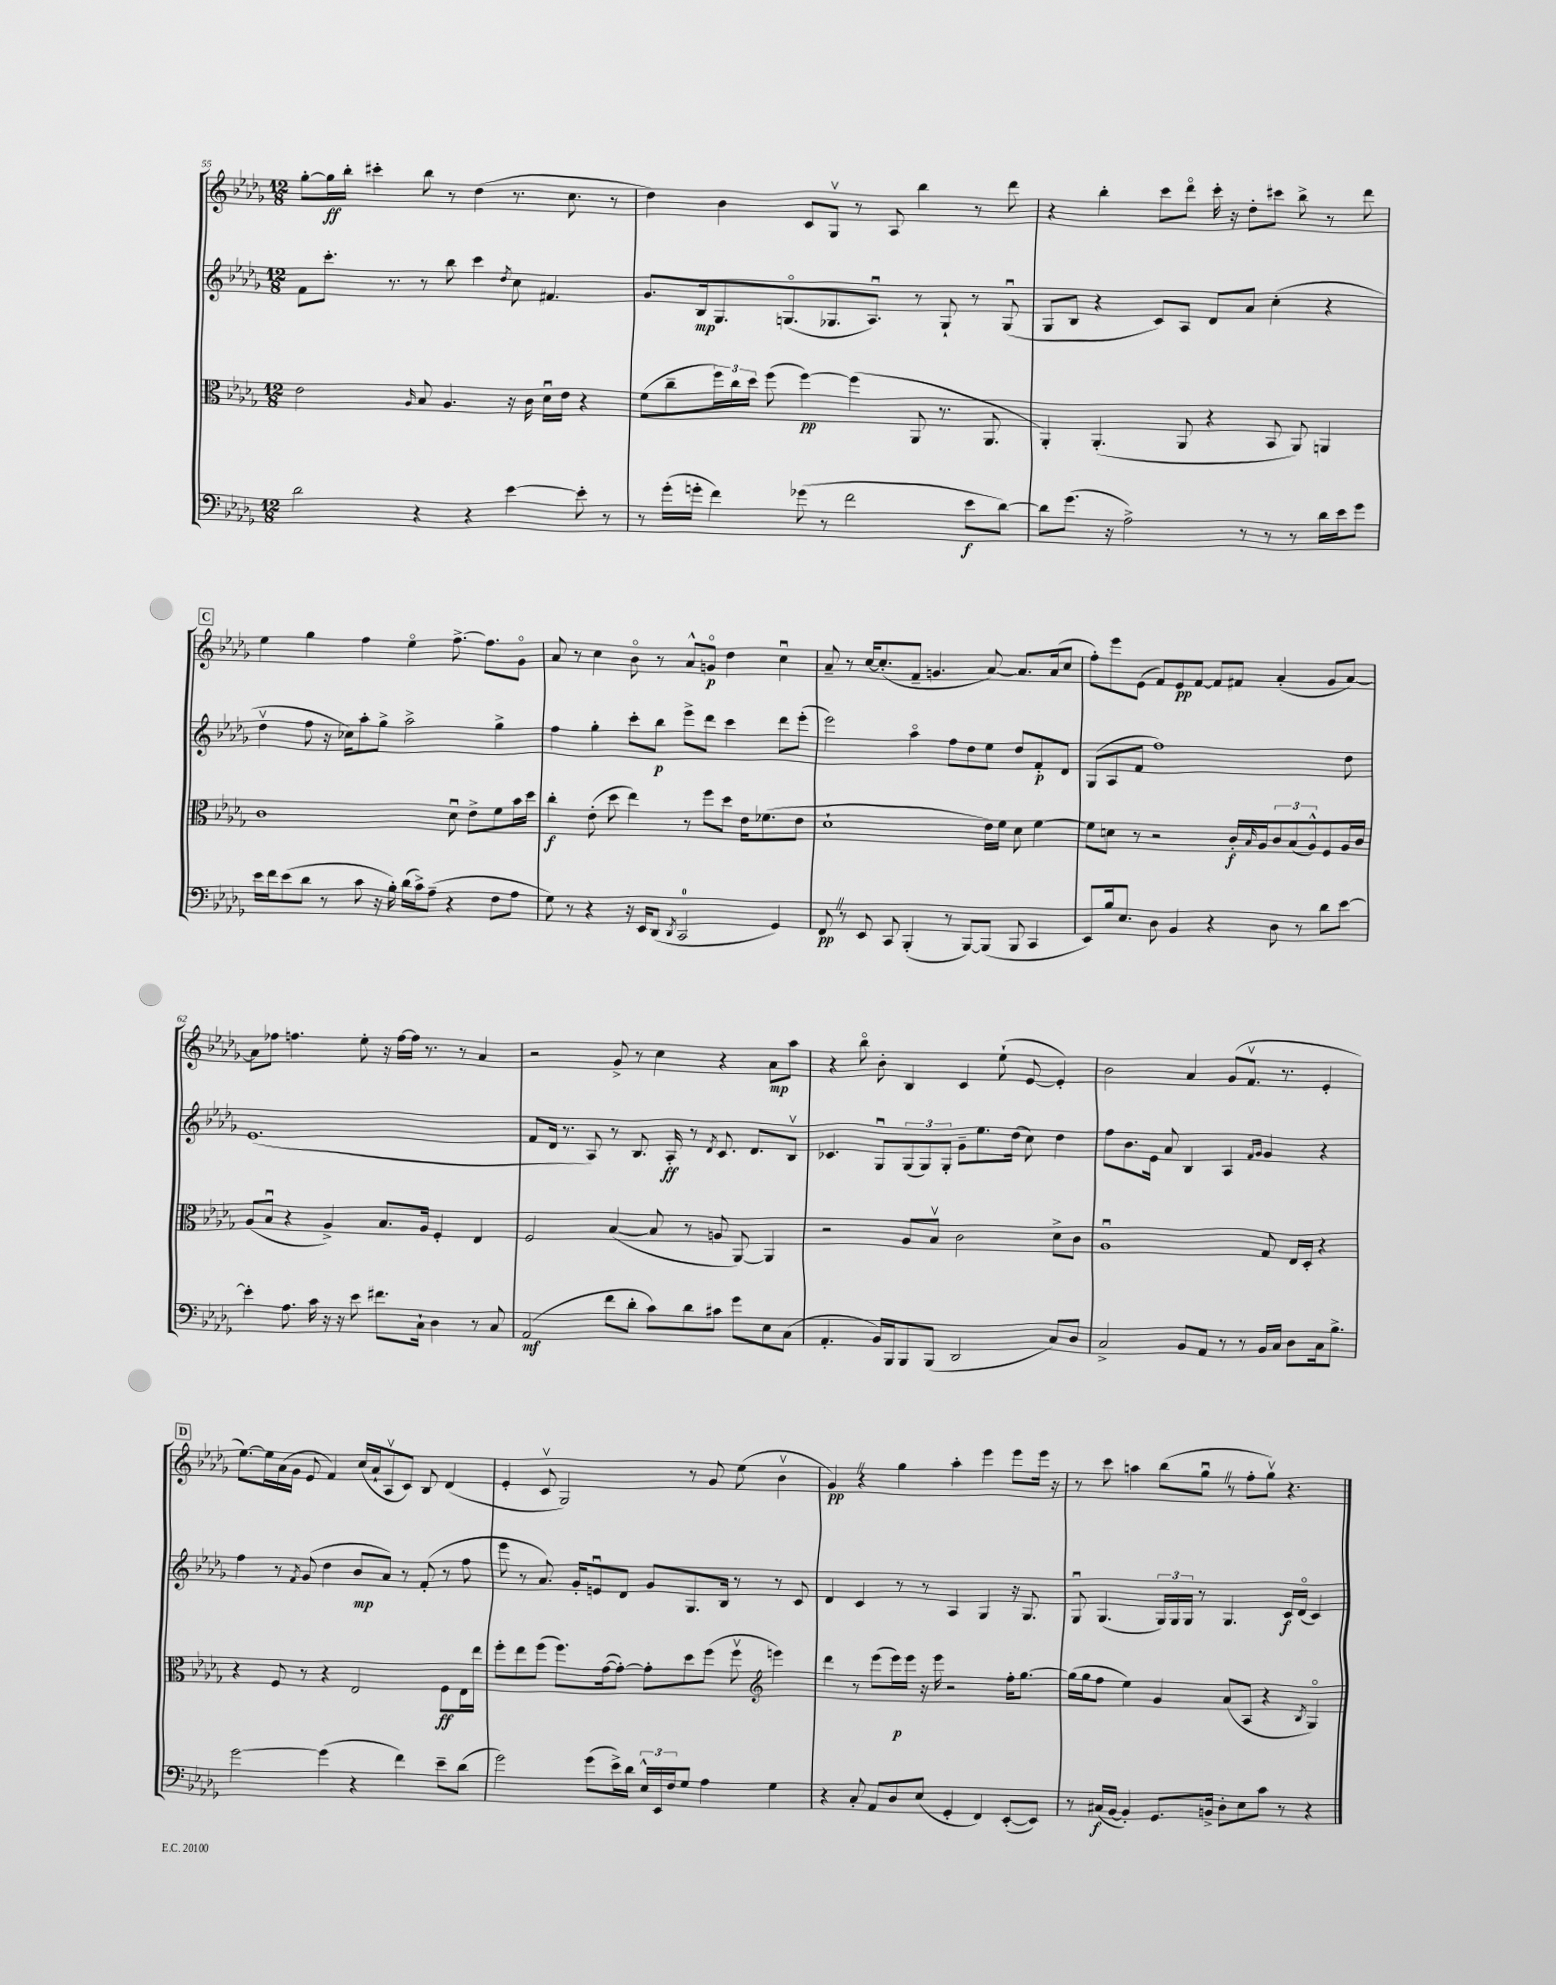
<<
\new StaffGroup <<
\new Staff = "s0" {
    \clef treble \key des \major \numericTimeSignature \time 12/8
    ges''8~-. ges''16\ff bes''16-. cis'''4-. bes''8 r8 des''4( r8. c''8. r8 |
    des''4) bes'4 c'8 ges8\upbow r8 aes8 bes''4 r8 des'''8 |
    r4 bes''4-. c'''8 des'''8\flageolet c'''16-. r16 des''8-. cis'''8 bes''8-> r8 des'''8 |
    \mark \markup { \box "C" } ees''4 ges''4 f''4 ees''4\flageolet f''8.~-> f''8. ges'8\flageolet |
    aes'8 r8 c''4 bes'8\flageolet r8 aes'8-^ g'8\flageolet\p des''4 c''4\downbow |
    aes'8-- r8 c''16~ c''8.-.( f'8-- g'4. aes'8~) aes'8. aes'16( c''8 |
    f''8-.) ees'''8 ees'8( f'8) ees'8\pp f'8~ f'8 fis'8 aes'4-.( ges'8 aes'8~) |
    aes'8 fes''8 f''4. ees''8-. r16 f''16~ f''16 r8. r8 aes'4 |
    r2 ges'8-> r8 c''4 r4 aes'8\mp aes''8 |
    r4 bes''8\flageolet bes'8-. bes4 c'4 ees''8-!( ees'8~ ees'4-.) |
    bes'2 aes'4 ges'8( f'8.\upbow r8. ees'4-. |
    \mark \markup { \box "D" } ees''8.~) ees''16 aes'16( ges'16 ees'8 f'4) c''16( aes'16-! aes8\upbow c'8) bes8 des'4( |
    ees'4-. c'8\upbow ges2) r8 ges'8 ees''8( bes'4\upbow |
    ges'4\pp) \once \override BreathingSign.text = \markup { \musicglyph "scripts.caesura.straight" } \breathe r4 ges''4 aes''4-. ees'''4 ees'''8 ees'''16 r16 |
    r8 c'''8 a''4 bes''8( ges''8\downbow \once \override BreathingSign.text = \markup { \musicglyph "scripts.caesura.straight" } \breathe r8 f''8-. ges''8\upbow) r4. \bar "|." |
}
\new Staff = "s1" {
    \clef treble \key des \major \numericTimeSignature \time 12/8
    f'8 c'''8.-. r8. r8 bes''8 c'''4 \acciaccatura { des''8 } c''8 fis'4. |
    ges'8. bes16\mp ges8. g8.\flageolet( ges8. aes8.\downbow) r8 ges8-! r8 ges8\downbow( |
    ges8 bes8 r4 c'8) aes8 des'8 aes'8 c''4-.( r4 |
    \mark \markup { \box "C" } des''4\upbow f''8 r16 ces''16) aes''8-. ges''8-> aes''2-> ges''4-> |
    f''4 ges''4-. c'''8-. bes''8\p ees'''8-> des'''8 c'''4 des'''8 ees'''8-.( |
    ees'''2) aes''4\flageolet f''8 des''8 ees''8 des''8 f'8-.\p des'8 |
    ges8( aes8 f'8 f''1) des''8 |
    ees'1.( |
    f'8 des'16 r8. aes8) r8 bes8. aes16-.\ff r8 \acciaccatura { des'8 } c'8. des'8. bes8\upbow |
    ces'4. ges8\downbow \tuplet 3/2 { ges8( ges8) ges8-. } ges'8-- ees''8. des''16( c''8) des''4 |
    f''8 bes'8. ees'16 aes'8 bes4 aes4 \grace { f'16 ges'16 } ges'4 r4 |
    \mark \markup { \box "D" } f''4 r8 \acciaccatura { f'8 } ges'8( des''4 bes'8\mp aes'8) r8 f'8-.( r8 f''8 |
    ees'''8 r8 aes'8.) ges'16-. e'8\downbow des'8 ges'8 ges8. bes16 r8 r8 c'8 |
    des'4 c'4 r8 r8 aes4 ges4 r16 ges8. |
    ges8\downbow ges4.( \tuplet 3/2 { ges16) ges16 ges16 } r8 ges4. c'16\f des'16\flageolet( c'4) \bar "|." |
}
\new Staff = "s2" {
    \clef alto \key des \major \numericTimeSignature \time 12/8
    ees'2 \grace { aes16 } bes8 aes4. r16 c'16 des'16\downbow ees'16 r4 |
    f'8( c''8-- \tuplet 3/2 { f''16) c''16 des''16 } f''8( f''4~\pp) f''4( aes,8 r8. aes,8. |
    aes,4-.) aes,4.-.( aes,8 r4 bes,8 aes,8) a,4 |
    \mark \markup { \box "C" } c'1 des'8\downbow ees'8-> f'8 bes'16 des''16 |
    c''4-.\f ees'8-.( des''8 ees''4) r8 f''8 des''8 ees'16 fes'8.( ees'8 |
    des'1-! ees'16) f'16 des'8 f'4~ |
    f'8 d'8 r8 r2 c'16-.\f \grace { bes16 } aes16 \tuplet 3/2 { c'8 bes8( aes8-^) } f8 aes16 c'16 |
    aes8( bes8\downbow r4 aes4->) bes8. aes16 f4-. ees4 |
    f2 bes4~( bes8 r8 a8 aes,8~) aes,4 |
    r2 aes8 bes8\upbow c'2 des'8-> c'8 |
    aes1\downbow ges8 ees16 des16-. r4 |
    \mark \markup { \box "D" } r4 f8 r8 r4 ees2 f8\ff ees16 ees''16 |
    f''8-. ees''8 f''8( f''8.) ges'16~( ges'8~-.) ges'8-. des''8 f''8( f''8\upbow \clef treble e'''4) |
    des'''4 r8 ees'''8( ees'''16\p) ees'''16 r16 ees'''16 r2 f''16-. ges''8.~ |
    ges''16( ges''16 f''8 ees''4) ges'4 aes'8( aes8 r4 \acciaccatura { bes8 } ges4\flageolet) \bar "|." |
}
\new Staff = "s3" {
    \clef bass \key des \major \numericTimeSignature \time 12/8
    des'2 r4 r4 ees'4~ ees'8-. r8 |
    r8 ges'16-.( g'16-. f'4) ges'8( r8 f'2 ees'8\f des'8~) |
    des'8 ges'8.( r16 aes2->) r8 r8 r8 des'16 ees'16 ges'8 |
    \mark \markup { \box "C" } ees'16 f'16 ees'8( des'8 r8 c'8 r16 bes16-.) des'16( c'16->) aes8--( r4 f8 aes8 |
    ges8) r8 r4 r16 ees,16 des,8( \acciaccatura { des,8 } c,2-0 ges,4) |
    f,8\pp \once \override BreathingSign.text = \markup { \musicglyph "scripts.caesura.straight" } \breathe r8 ees,8 c,8 bes,,4-.( r8 bes,,8~) bes,,8( bes,,8 c,4 |
    ees,8) bes16 ees8. des8 bes,4 r4 des8 r8 des'8 ees'8~ |
    ees'4-. aes8. c'16 r16 r16 ees'8 fis'8. c16-! des4 r8 c8 |
    aes,2\mf( f'8 des'8-. c'8) des'8 cis'8 ges'8 ees8 c8( |
    aes,4.-. bes,16) bes,,16 bes,,8 bes,,8( des,2 c8) des8 |
    c2-> bes,8 aes,8 r8 r8 bes,16 c16 des8 c16 bes8.-> |
    \mark \markup { \box "D" } ges'2~ ges'4( r4 f'4) ees'8-- des'8( |
    ges'2) ges'8( ees'16->) des'16 \tuplet 3/2 { ees16-^ ees,16 f16 } ges8 aes4 ges4 |
    r4 c8-. aes,8 des8 ees8( ges,4-. f,4) ees,8~-.( ees,8) |
    r8 cis16\f( bes,16~ bes,4-.) ges,8. b,16-> des8-. ees8 c'8 r8 r4 \bar "|." |
}
>>
>>
\layout { \context { \Score currentBarNumber = #55 } }
